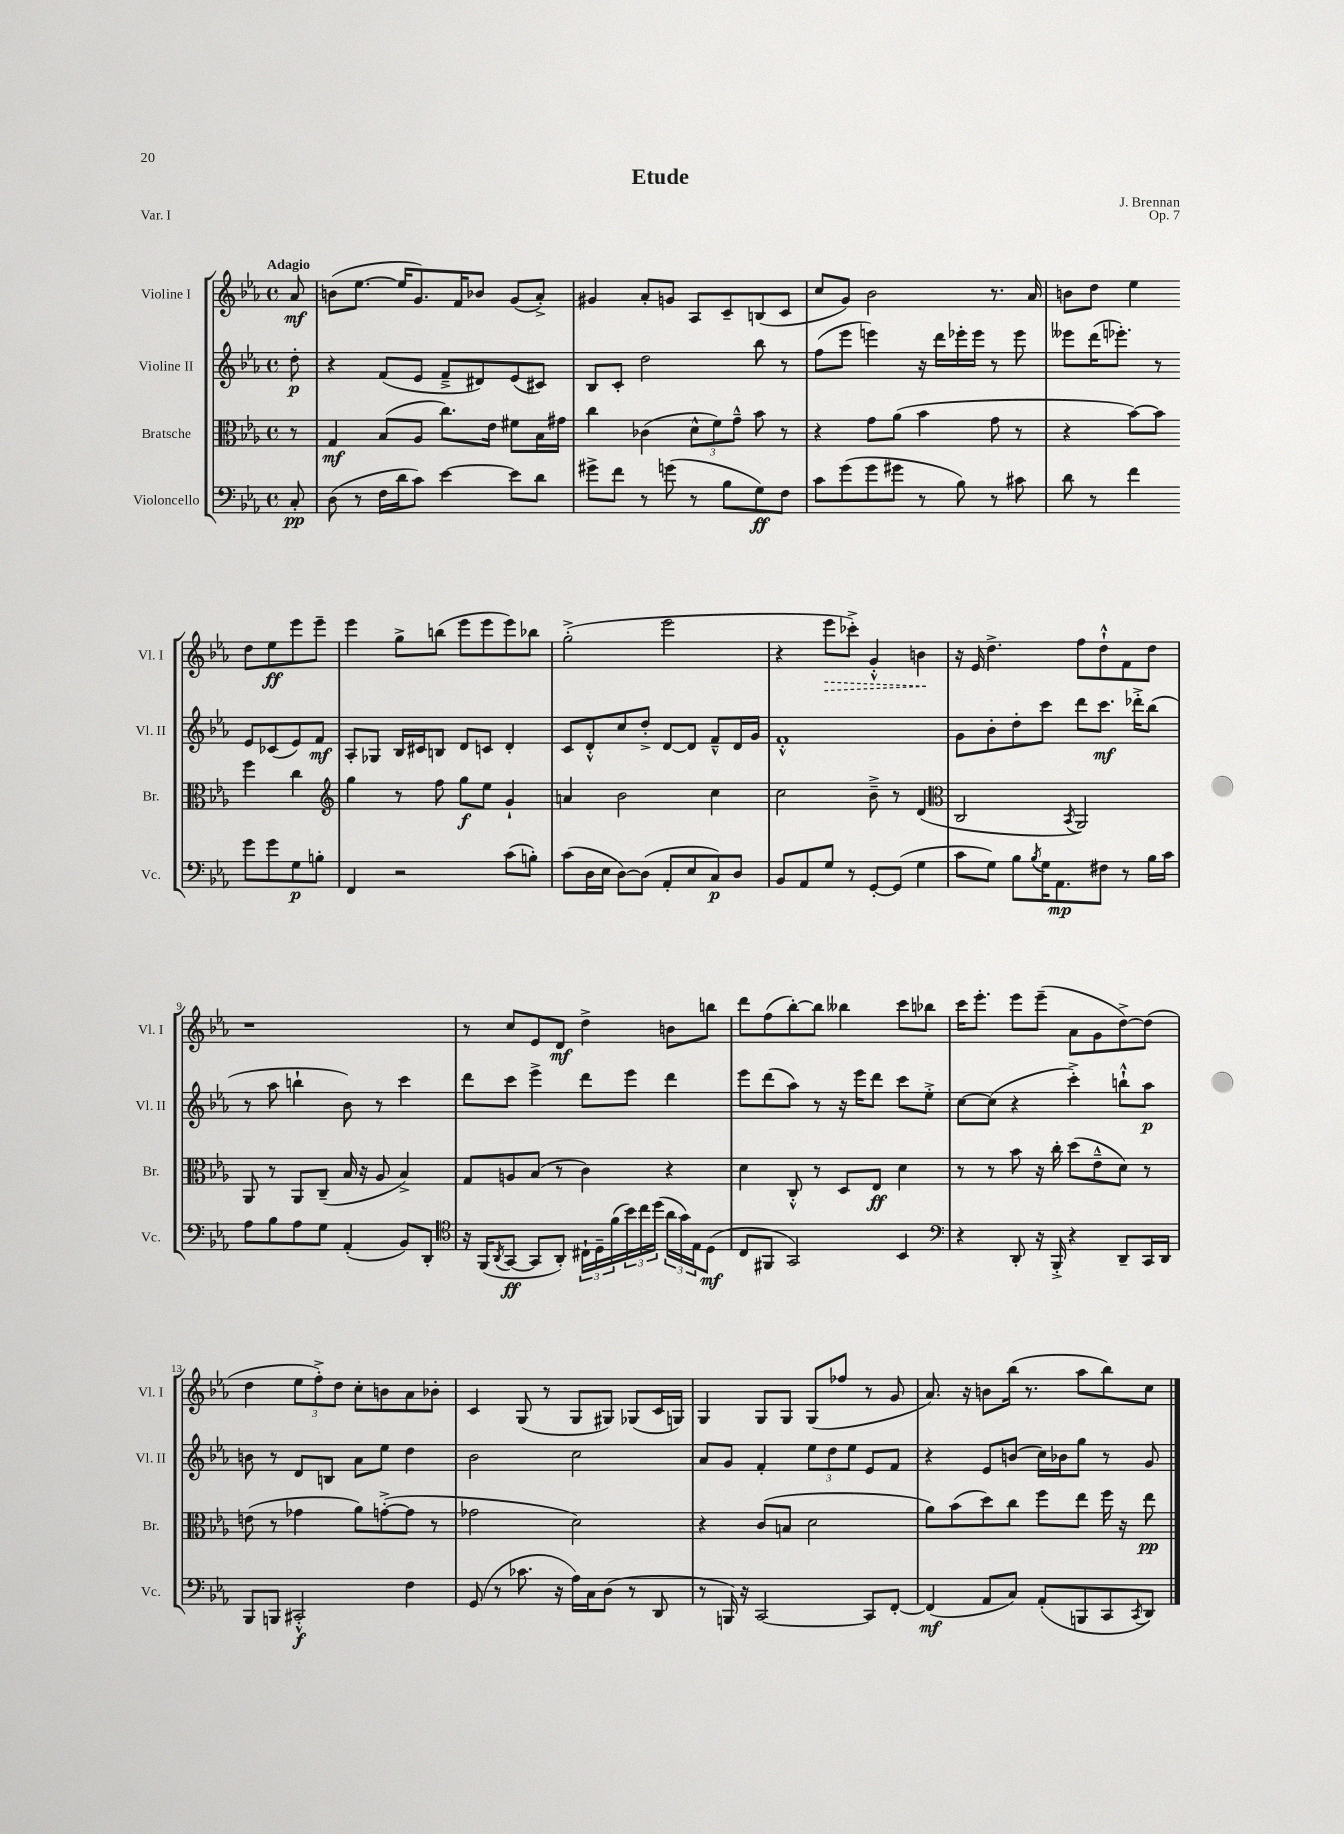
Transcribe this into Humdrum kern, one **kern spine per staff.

**kern	**kern	**kern	**kern
*staff4	*staff3	*staff2	*staff1
*clefF4	*clefC3	*clefG2	*clefG2
*k[b-e-a-]	*k[b-e-a-]	*k[b-e-a-]	*k[b-e-a-]
*M4/4	*M4/4	*M4/4	*M4/4
*met(c)	*met(c)	*met(c)	*met(c)
8C'	8r	8dd'	8a-
=	=	=	=
(8D	4G	4r	(8b
8r	.	.	[8.ee-
16F	(8B-	(8f	.
16d	.	.	16ee-]
8c)	8A-	8e-	8.g)
[4e-	8.cc)	8f~^	.
.	.	.	16f
.	.	8d#)	8b-
.	16e-	.	.
8e-]	8f#	(8e-	(8g
8d	16B-	8c#)	8a-'^)
.	16g#	.	.
=	=	=	=
8g#^	4cc	8B-	4g#
8f	.	8c'	.
8r	(4c-	2dd	8a-'
(8g	.	.	8g
8r	12d^^	.	8A-
.	12f)	.	.
8B-	.	.	8c~
.	12g~^^	.	.
8G)	8b-	8bb-	(8B
8F	8r	8r	8c
=	=	=	=
8c	4r	(8ff	8cc
(8g	.	8eee-	8g)
8g	8g	4eee)	2b-
8g#	(8a-	.	.
8r	4b-	16r	.
.	.	16ddd	.
8B-)	.	16eee-'	.
.	.	16eee-	.
8r	8g	8r	8.r
8c#	8r	8eee-	.
.	.	.	16a-
=	=	=	=
8d	4r	8eee--	8b
8r	.	(16ddd	8dd
.	.	8.eee-')	.
4f	[8b-)	.	4ee-
.	8b-]	8r	.
8g	4ff	8e-	8dd
8g	.	(8c-	8ee-
8G	4cc	8e-)	8eee-
8B'	.	8f	8eee-~
=	=	=	=
*	*clefG2	*	*
4FF	4gg	8A-'	4eee-
.	.	8G-	.
2r	8r	16B-	8gg^
.	.	16c#	.
.	8ff	8B	(8bb
.	8gg	8d	8eee-
.	8ee-	8c	8eee-
(8c	4g`	4d'	8eee-)
8B')	.	.	8bb-
=	=	=	=
(8c	4a	8c	(2gg'^
16D	.	8d'^^	.
16E-	.	.	.
[8D)	2b-	8cc	.
(8D]	.	8dd'^	.
8AA-'	.	[8d	2eee-
8E-	.	8d]	.
8C)	4cc	8f~^^	.
8D	.	16d	.
.	.	16g	.
=	=	=	=
8BB-	2cc	1f'^^	4r
8AA-	.	.	.
8G	.	.	8eee-
8r	.	.	8ccc-'^)
[8GG'	8b-~^	.	4g'^^
(8GG]	8r	.	.
4G	(4d	.	4b
=	=	=	=
*	*clefC3	*	*
8c	2C	8g	16r
.	.	.	16e-
8G)	.	8b-'	4.dd^
8B-	.	8dd'	.
8qB-	.	.	.
16G	.	8ccc	.
8.AA-	.	.	.
.	8qBB-	.	.
.	2AA-)	8ddd	8ff
8F#	.	8.ccc	8dd`^^
8r	.	.	8f
.	.	16ddd-'^	.
16B-	.	(8bb-	8dd
16c	.	.	.
=	=	=	=
8A-	8AA-	8r	1r
8B-	8r	8aa-	.
8A-	8AA-	4bb`	.
8G	(8C~	.	.
(4AA-'	16B-	8b-)	.
.	16r	.	.
.	8A-	8r	.
8BB-)	4B-^)	4ccc	.
8DD'	.	.	.
=	=	=	=
*clefC4	*	*	*
16r	8G	8ddd	8r
(16FF	.	.	.
8qAA-	.	.	.
[8GG	8A	8ccc	8cc
8GG]	(8B-	4eee-^	8e-
8AA-')	8r	.	8d
24C#`	4c)	8ddd	4dd^
24D~	.	.	.
(24f	.	.	.
24b-)	.	8eee-	.
24cc	.	.	.
(24dd	.	.	.
24a-	4r	4ddd	8b
24g)	.	.	.
24E-	.	.	.
(8D	.	.	8bb
=	=	=	=
8C	4d	8eee-	8ddd
8FF#	.	(8ddd	(8ff
2GG)	8C'^^	8aa-)	[8bb-')
.	8r	8r	8bb-]
.	8D	16r	4bb--
.	.	16eee-	.
.	8E-	8ddd	.
4BB-	4d	8ccc	8ccc
.	.	8ee-'^	8bb-
=	=	=	=
*clefF4	*	*	*
4r	8r	[8cc	16ccc
.	.	.	8.eee-'
.	8r	(8cc]	.
8DD'	8b-	4r	8eee-
16r	16r	.	(8eee-~
16BBB-'^	16cc'	.	.
4r	(8dd	4ccc'^)	8a-
.	8e-~^^	.	8g
8DD~	8d)	8bb`^^	[8dd^)
16CC	8r	8aa-	(8dd]
16DD	.	.	.
=	=	=	=
8BBB-	(8e	8b	4dd
8BBB	8r	8r	.
2CC#'^^	4g-	8d	12ee-
.	.	.	12ff'^)
.	.	8B	.
.	.	.	12dd
.	8a-)	8a-	8cc'
.	([8g'^	8ee-	8b
4F	8g]	4dd	8a-
.	8r	.	8b-'
=	=	=	=
(8GG	2g-	2b-	4c
8r	.	.	.
8.c-	.	.	(8G
.	.	.	8r
16r	.	.	.
16A-)	2d)	2cc	8G
16C	.	.	.
(8D	.	.	8G#)
8r	.	.	(8G-
8DD	.	.	16c
.	.	.	16G)
=	=	=	=
8r	4r	8a-	4G
16BBB)	.	8g	.
16r	.	.	.
[2CC	(8c	4f'	8G
.	8B	.	8G
.	2d	12ee-	(8G
.	.	12dd	.
.	.	.	8ff-
.	.	12ee-	.
8CC]	.	8e-	8r
[8FF'	.	8f	8g
=	=	=	=
(4FF]	8a-)	4r	8.a-)
.	(8b-	.	.
.	.	.	16r
8AA-	8dd)	8e-	8b
8C)	8cc	(8b	(16bb-
.	.	.	8.r
(8AA-'	8ff	16cc)	.
.	.	16b-	.
8BBB	8ee-	8gg	8aa-
8CC	16ff	8r	8bb-)
.	16r	.	.
8qCC	.	.	.
8DD)	8ee-	8g	8cc
==	==	==	==
*-	*-	*-	*-
